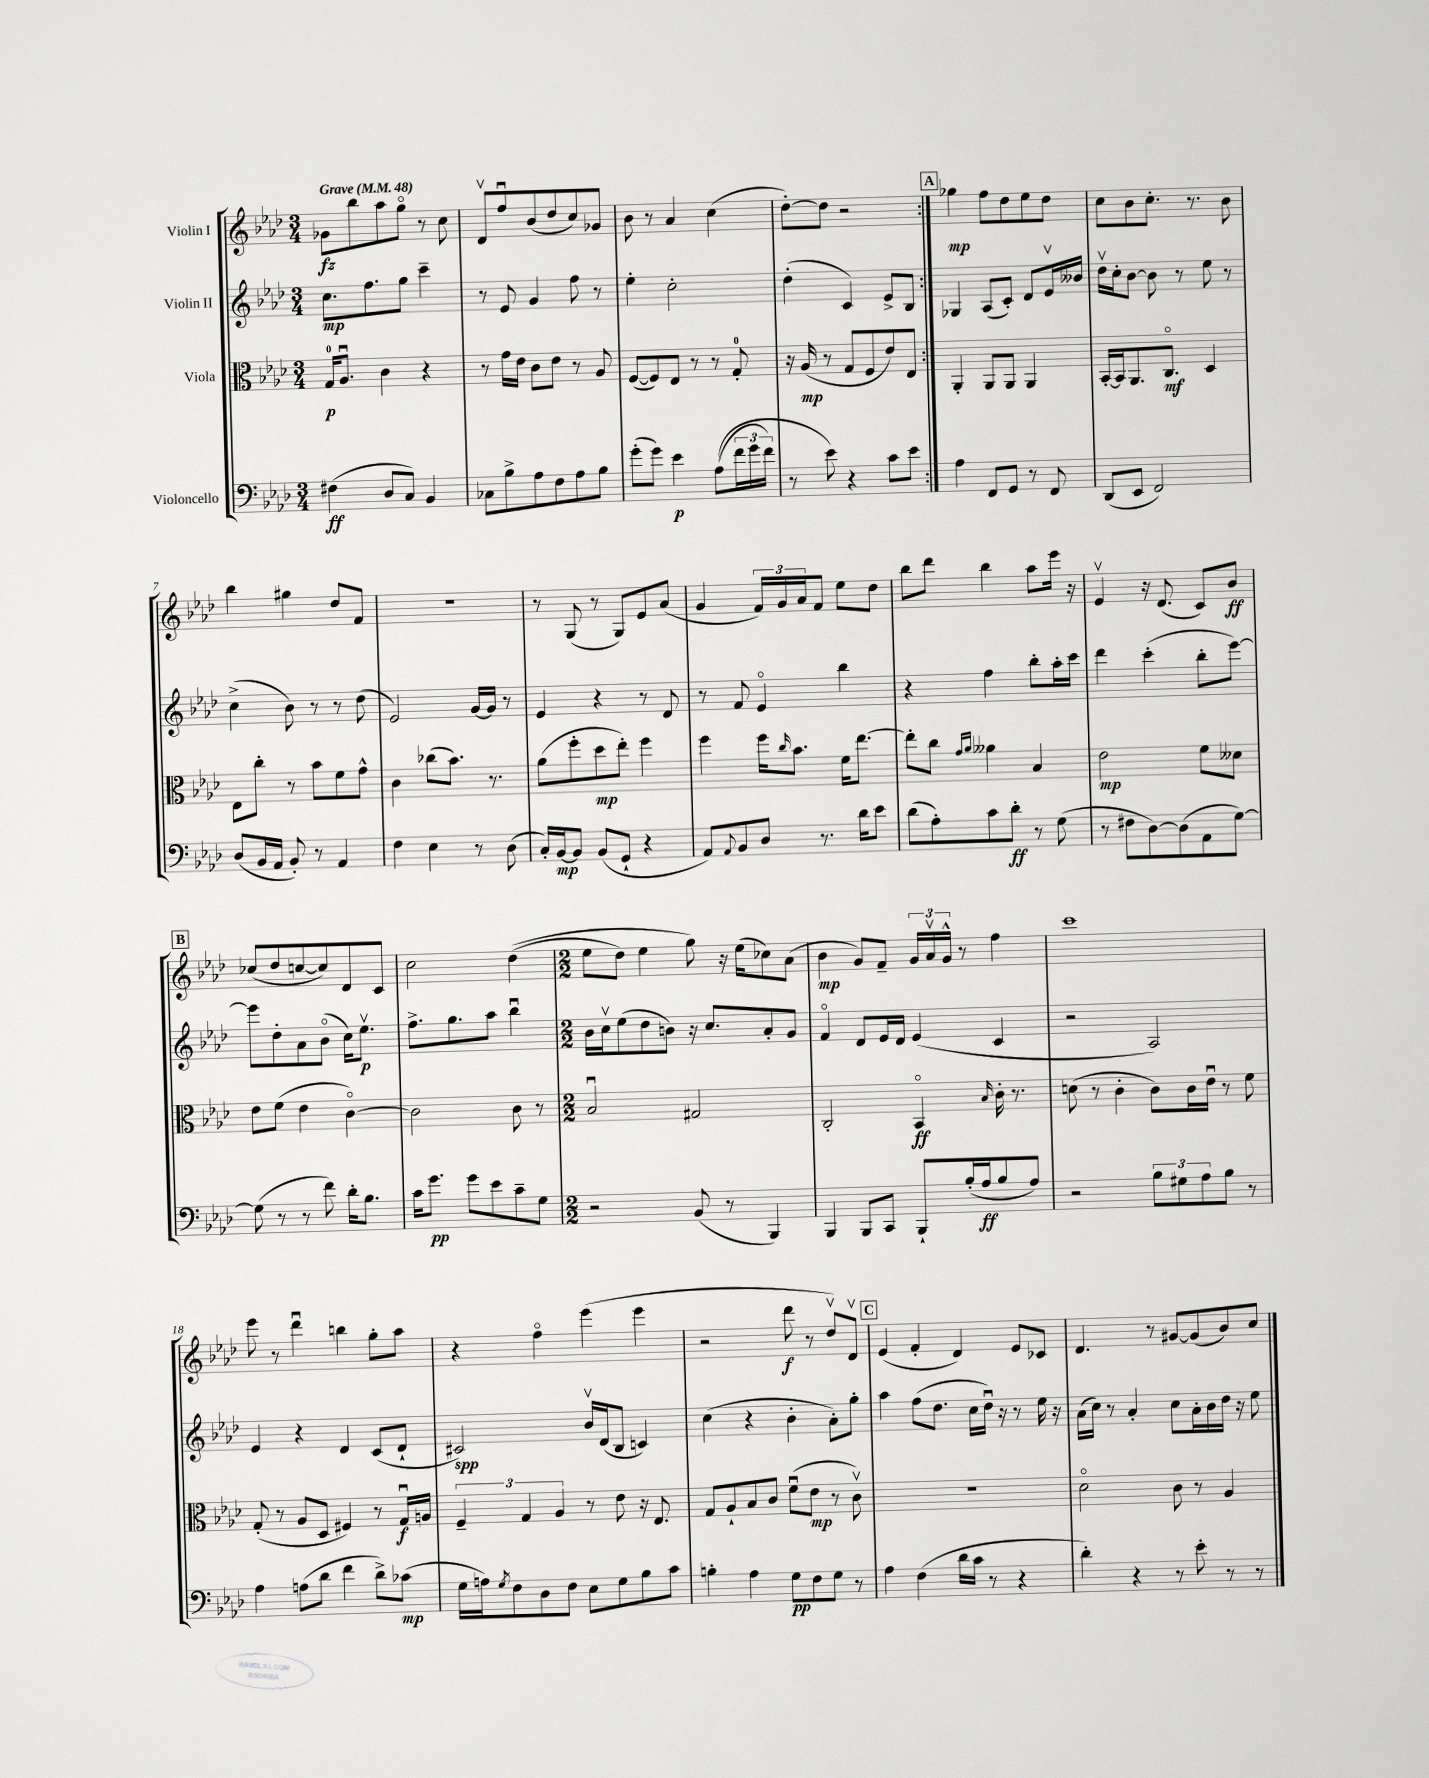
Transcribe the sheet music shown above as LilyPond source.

<<
\new StaffGroup <<
\new Staff = "s0" \with { instrumentName = "Violin I" } {
    \clef treble \key aes \major \numericTimeSignature \time 3/4 \tempo "Grave" 4 = 48
    \repeat volta 2 { ges'8\fz bes''8 aes''8 g''8\flageolet r8 c''8 |
    des'8\upbow f''8\downbow bes'8( des''8 c''8) ges'8 |
    bes'8 r8 aes'4 c''4( |
    des''8~-.) des''8 r2 | }
    \mark \markup { \box "A" } ges''4\mp f''8 des''8 ees''8 des''8 |
    c''8 bes'8 c''8.-. r8. bes'8 |
    bes''4 gis''4 des''8 f'8 |
    R2. |
    r8 g8( r8 g8) ees'8 aes'8( |
    g'4 \tuplet 3/2 { f'16) g'16 aes'16 } f'8 ees''8 des''8 |
    bes''8 des'''8 bes''4 aes''8 ees'''16 r16 |
    ees'4\upbow r16 des'8.( c'8) bes'8\ff |
    \mark \markup { \box "B" } ces''8( des''8 c''8~ c''8) des'8 c'8 |
    c''2 des''4(\( |
    \numericTimeSignature \time 2/2 ees''8 des''8) ees''4 g''8\) r16 ees''16( ces''8) aes'8( |
    bes'4\mp g'8) f'8-- \tuplet 3/2 { g'16 aes'16\upbow g'16-^ } r8 f''4 |
    c'''1 |
    ees'''8 r8 des'''4\downbow b''4 g''8-. aes''8 |
    r4 f''4\flageolet ees'''4( ees'''4 |
    r2 des'''8\f r8 des''8\upbow) des'8\upbow |
    \mark \markup { \box "C" } ees'4( f'4-. des'4) ees'8 ces'8 |
    des'4. r8 gis'8~ gis'8( bes'8) c''8 \bar "|." |
}
\new Staff = "s1" \with { instrumentName = "Violin II" } {
    \clef treble \key aes \major \numericTimeSignature \time 3/4
    \repeat volta 2 { c''8.\mp f''8. g''8 c'''4-- |
    r8 ees'8 g'4 f''8 r8 |
    ees''4-. c''2-. |
    des''4-.( c'4) ees'8-> bes8 | }
    \mark \markup { \box "A" } ges4 aes8( c'8-.) des'8 ees'16\upbow beses'16 |
    des''16\upbow c''16-. bes'8~ bes'8 r8 ees''8 r8 |
    c''4->( bes'8) r8 r8 des''8( |
    ees'2) g'16~ g'16 r8 |
    ees'4 r4 r8 des'8 |
    r8 f'8 ees'4\flageolet bes''4 |
    r4 f''4 bes''8-. aes''16-. c'''16 |
    des'''4 c'''4-.( bes''8-. ees'''8~) |
    \mark \markup { \box "B" } ees'''8 des''8-. aes'8 bes'8\flageolet( c''16) ees''8.\upbow\p |
    f''8.-> g''8. aes''8 bes''4\downbow |
    \numericTimeSignature \time 2/2 bes'16 c''16\upbow ees''8( des''8 b'8) r16 c''8. aes'8-. g'8 |
    f'4\flageolet des'8 ees'16 des'16 ees'4( c'4 |
    r2 aes2) |
    ees'4 r4 des'4 c'8( des'8-! |
    cis'2\spp) bes'16\upbow des'16( bes8 c'4) |
    c''4( r4 bes'4-. aes'8-.) g''8-. |
    \mark \markup { \box "C" } aes''4 f''8( des''8. c''16 des''16\downbow) r16 r8 ees''16 r16 |
    aes'16( c''16) r8 aes'4-. c''8 aes'16-. bes'16 des''16 r16 ees''8 \bar "|." |
}
\new Staff = "s2" \with { instrumentName = "Viola" } {
    \clef alto \key aes \major \numericTimeSignature \time 3/4
    \repeat volta 2 { g16-0\p aes8.\downbow c'4 r4 |
    r8 g'16 ees'16 c'8 ees'8 r8 aes8 |
    f8~( f8) ees8 r8 r8 g8-0-. |
    r16 aes16\mp( r8 g8 f8 ees'8) ees8 | }
    \mark \markup { \box "A" } aes,4-. aes,8 aes,8 aes,4 |
    bes,16~-. bes,16 aes,8. c8.\flageolet\mf des4 |
    ees8 c''8-. r8 bes'8 f'8 g'8-^ |
    c'4 ces''8( bes'8.) r8. |
    aes'8( f''8-. des''8\mp ees''8-.) f''4 |
    f''4 f''16 \grace { c''16 } bes'8. f'16 ees''8.~ |
    ees''8-. c''8 \grace { g'16 aes'16 } aeses'4 bes4 |
    ees'2\mp f'8 deses'8 |
    \mark \markup { \box "B" } ees'8 f'8( ees'4 c'4~\flageolet) |
    c'2 c'8 r8 |
    \numericTimeSignature \time 2/2 bes2\downbow gis2 |
    c2-. bes,4\flageolet\ff \grace { bes16 } c'16-. r8. |
    d'8( r8 c'4-. c'8) c'16 ees'16\downbow r8 f'8 |
    g8-.( r8 aes8 des8 fis4) r8 g16\downbow\f a16 |
    \tuplet 3/2 { f4-- g4 aes4 } r8 ees'8 r16 ees8. |
    g8 aes8-! bes8 c'8 f'8\downbow( ees'8\mp r8 c'8\upbow) |
    \mark \markup { \box "C" } R1 |
    des'2\flageolet c'8 r8 aes4 \bar "|." |
}
\new Staff = "s3" \with { instrumentName = "Violoncello" } {
    \clef bass \key aes \major \numericTimeSignature \time 3/4
    \repeat volta 2 { fis4\ff( des8 c8) bes,4 |
    ces8 bes8-> aes8 f8 aes8 bes8 |
    g'8-.( g'8) ees'4\p aes8(\( \tuplet 3/2 { f'16 g'16 f'16) } |
    r8 ees'8\) r4 c'8 ees'8 | }
    \mark \markup { \box "A" } aes4 f,8 g,8 r8 f,8 |
    des,8( ees,8 f,2) |
    des8( bes,16 aes,16 bes,8-.) r8 aes,4 |
    f4 ees4 r8 des8( |
    c16-.) bes,16~\mp bes,8 bes,8( g,8-! r4 |
    aes,8) \appoggiatura { aes,8 } bes,8 des8 r8. des'16 ees'8 |
    des'8( aes8-.) c'8 des'8-.\ff r8 g8( |
    r8 fis8 des8~) des8( aes,8 g8~) |
    \mark \markup { \box "B" } g8( r8 r8 f'8) des'16-. bes8. |
    c'16 g'8.\pp g'8 ees'8 c'8-- g8 |
    \numericTimeSignature \time 2/2 r2 bes,8( r8 bes,,4) |
    bes,,4 bes,,8 c,8 bes,,8-! bes16-.( aes16\ff bes8 aes8) |
    r2 \tuplet 3/2 { bes8 gis8 aes8 } bes8 r8 |
    aes4 a8( des'8 f'4 des'8->) ces'8\mp( |
    g16 a16) \acciaccatura { g8 } f8 des8 f8 ees8 g8 bes8 c'8 |
    b4-. aes4 g8\pp f8 g8 r8 |
    \mark \markup { \box "C" } aes4 f4( des'16 c'16 r8 r4 |
    des'4-.) r4 r8 ees'8-. r8 r8 \bar "|." |
}
>>
>>
